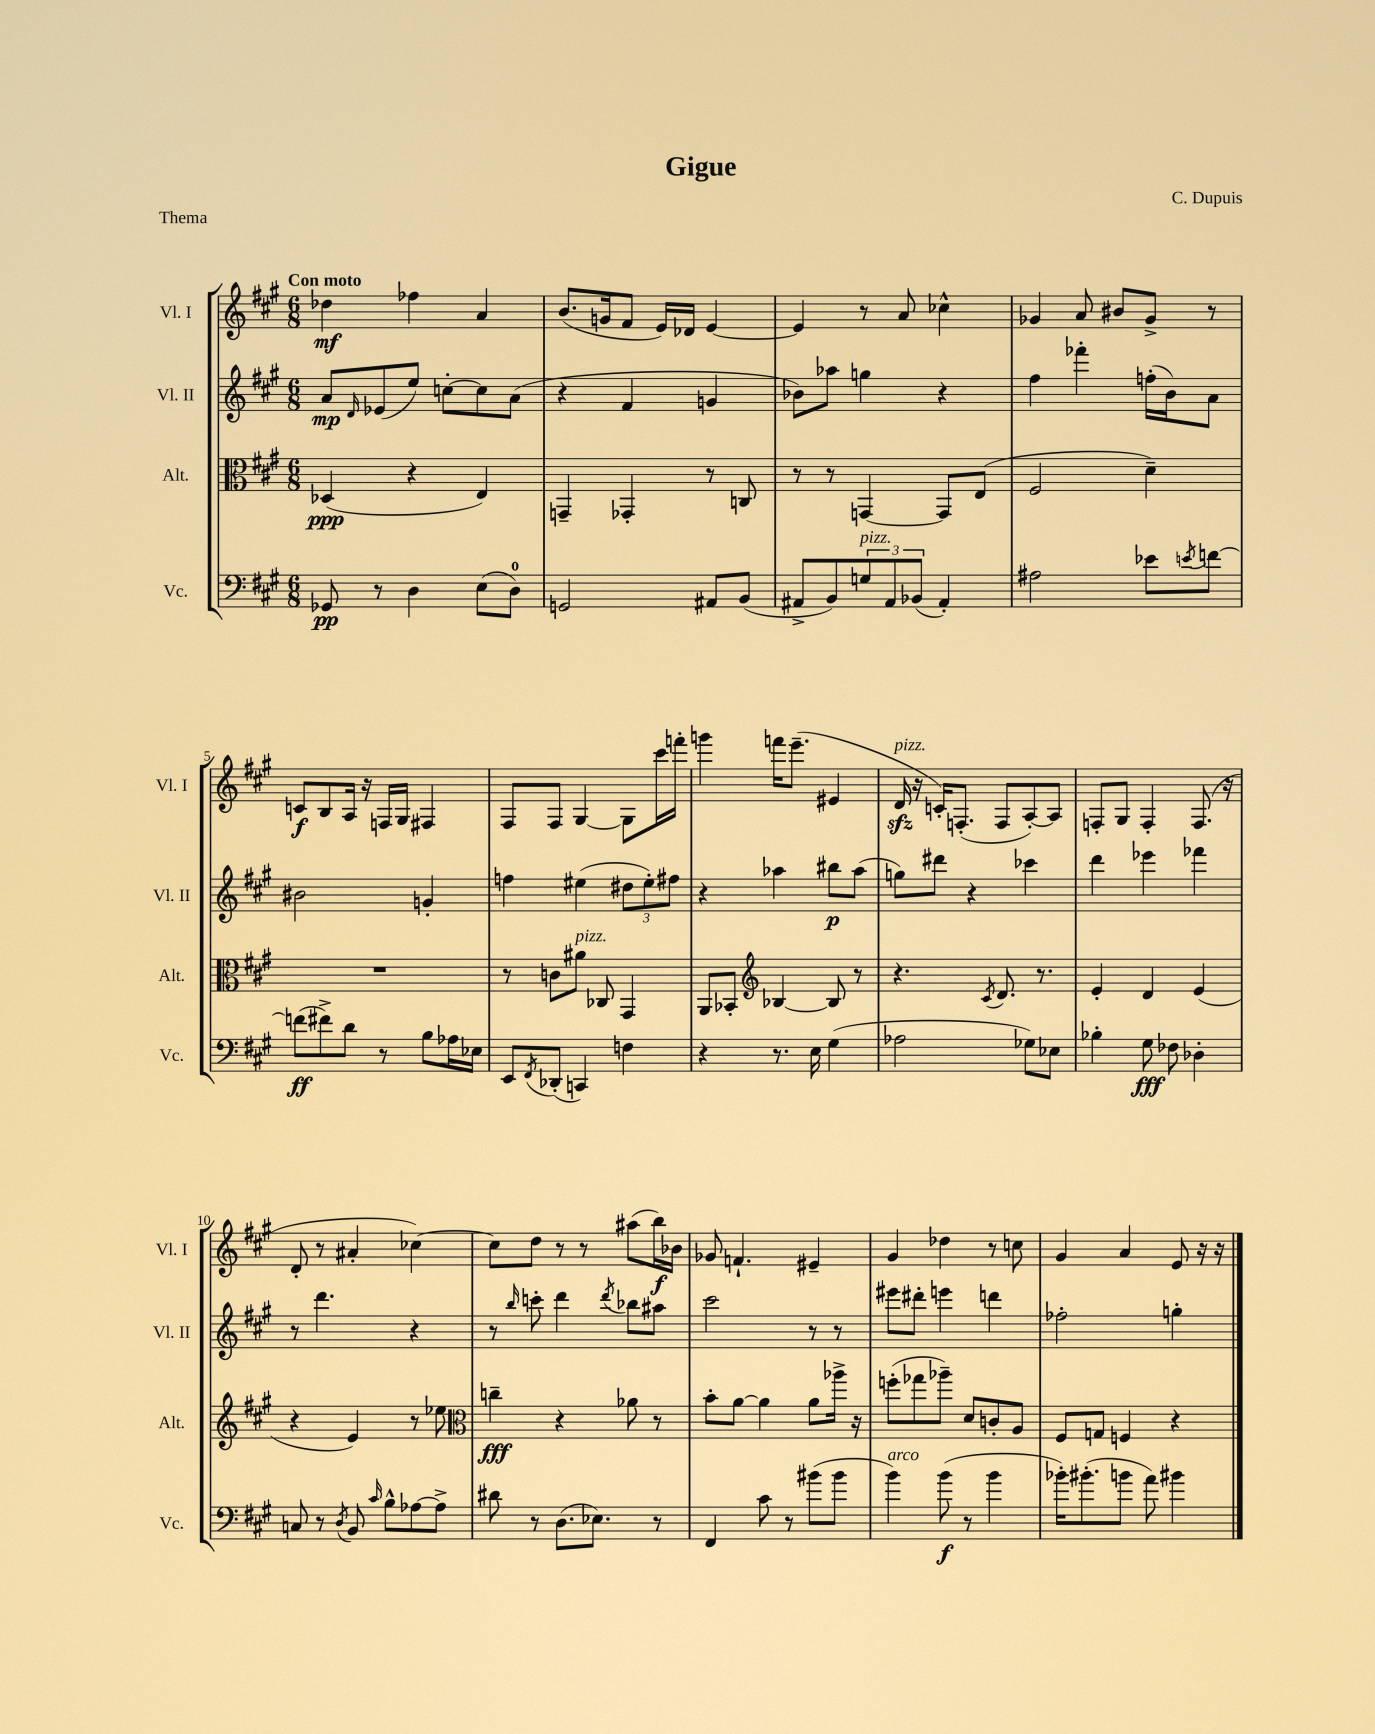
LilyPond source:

\header { title = "Gigue" composer = "C. Dupuis" piece = "Thema" }
<<
\new StaffGroup <<
\new Staff = "s0" \with { instrumentName = "Vl. I" shortInstrumentName = "Vl. I" } {
    \clef treble \key a \major \numericTimeSignature \time 6/8 \tempo "Con moto"
    des''4\mf fes''4 a'4 |
    b'8.( g'16 fis'8 e'16) des'16 e'4~ |
    e'4 r8 a'8 ces''4-^ |
    ges'4 a'8 bis'8 ges'8-> r8 |
    c'8\f b8 a16 r16 f16 gis16 fis4 |
    fis8 fis8 gis4~ gis8 cis'''16 f'''16-. |
    g'''4 f'''16 e'''8.--( eis'4 |
    d'16\sfz^\markup { \italic "pizz." } r16 c'16-.) f8.-.( f8 a8~-.) a8 |
    f8-. gis8 f4-. f8.( r16 |
    d'8-. r8 ais'4-. ces''4~) |
    ces''8 d''8 r8 r8 ais''8( b''16\f) bes'16 |
    ges'8 f'4.-! eis'4-- |
    gis'4 des''4 r8 c''8 |
    gis'4 a'4 e'8 r16 r16 \bar "|." |
}
\new Staff = "s1" \with { instrumentName = "Vl. II" shortInstrumentName = "Vl. II" } {
    \clef treble \key a \major \numericTimeSignature \time 6/8
    a'8\mp \grace { d'16 } ees'8( e''8) c''8~-. c''8 a'8( |
    r4 fis'4 g'4 |
    bes'8) aes''8 g''4 r4 |
    fis''4 fes'''4-. f''16-.( b'16) a'8 |
    bis'2 g'4-. |
    f''4 eis''4( \tuplet 3/2 { dis''8 eis''8-.) fis''8 } |
    r4 aes''4 bis''8\p aes''8( |
    g''8) dis'''8 r4 ces'''4 |
    d'''4 ees'''4 fes'''4 |
    r8 d'''4. r4 |
    r8 \grace { b''16 } c'''8-. d'''4 \acciaccatura { d'''8 } bes''8 ais''8 |
    cis'''2 r8 r8 |
    eis'''8 dis'''8-. e'''4 d'''4 |
    fes''2-. g''4-. \bar "|." |
}
\new Staff = "s2" \with { instrumentName = "Alt." shortInstrumentName = "Alt." } {
    \clef alto \key a \major \numericTimeSignature \time 6/8
    des4\ppp( r4 e4) |
    g,4-- ges,4-. r8 c8 |
    r8 r8 g,4~ g,8 e8( |
    fis2 d'4--) |
    R2. |
    r8 c'8 ais'8^\markup { \italic "pizz." } ces8 gis,4 |
    a,8 bes,8-. \clef treble bes4~ bes8 r8 |
    r4. \acciaccatura { cis'8 } d'8. r8. |
    e'4-. d'4 e'4( |
    r4 e'4) r8 ees''8 |
    \clef alto c''4--\fff r4 aes'8 r8 |
    b'8-. a'8~ a'4 a'8 aes''16-> r16 |
    f''8-.( ges''8 aes''8--) d'8 c'8-. a8 |
    fis8 g8 f4 r4 \bar "|." |
}
\new Staff = "s3" \with { instrumentName = "Vc." shortInstrumentName = "Vc." } {
    \clef bass \key a \major \numericTimeSignature \time 6/8
    ges,8\pp r8 d4 e8( d8-0) |
    g,2 ais,8 b,8( |
    ais,8-> b,8) \tuplet 3/2 { g8^\markup { \italic "pizz." } ais,8 bes,8( } ais,4-.) |
    ais2 ees'8 \acciaccatura { e'8 } f'8~ |
    f'8\ff( fis'8->) d'8 r8 b8 aes16 ees16 |
    e,8 \acciaccatura { fis,8 } des,8-.( c,4) f4 |
    r4 r8. e16 gis4( |
    aes2 ges8) ees8 |
    bes4-. gis8\fff fes8 des4-. |
    c8 r8 \acciaccatura { d8 } b,8 \grace { cis'16 } b8-^ aes8~ aes8-> |
    dis'8 r8 d8.( ees8.) r8 |
    fis,4 cis'8 r8 bis'8( bis'8 |
    b'4^\markup { \italic "arco" }) b'8\f( r8 b'4 |
    bes'16-.) bis'8.-.( b'8 a'8) bis'4 \bar "|." |
}
>>
>>
